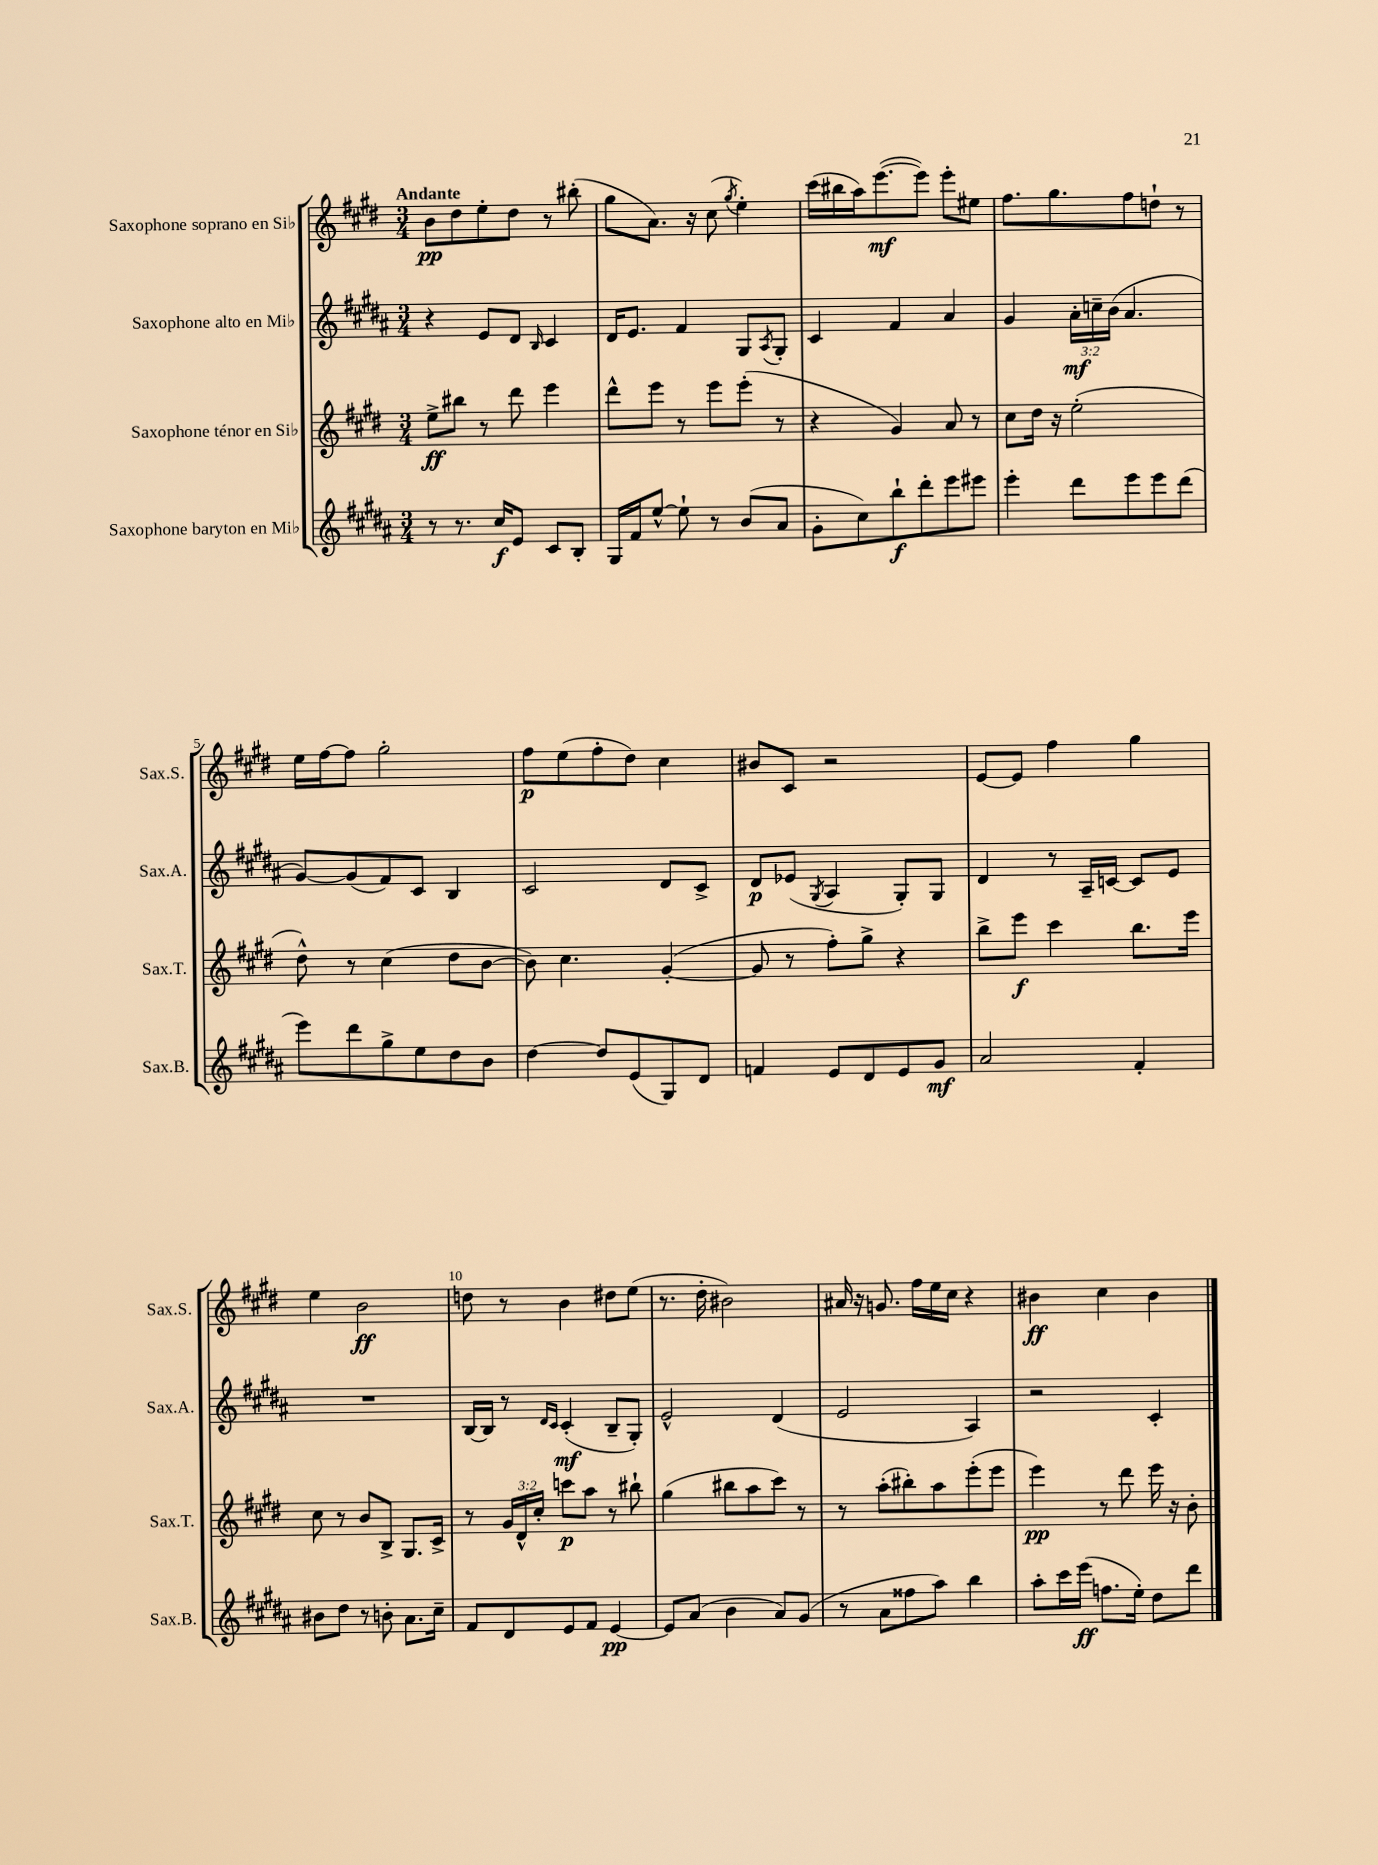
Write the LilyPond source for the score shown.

<<
\new StaffGroup <<
\new Staff = "s0" \with { instrumentName = "Saxophone soprano en Sib" shortInstrumentName = "Sax.S." } {
    \clef treble \key e \major \numericTimeSignature \time 3/4 \tempo "Andante"
    b'8\pp dis''8 e''8-. dis''8 r8 bis''8-.( |
    gis''8 a'8.) r16 cis''8( \acciaccatura { gis''8 } e''4-.) |
    cis'''16( bis''16 a''16) e'''8.~\mf( e'''8) e'''8-. eis''8 |
    fis''8. gis''8. fis''8 d''8-! r8 |
    e''16 fis''16~ fis''8 gis''2-. |
    fis''8\p e''8( fis''8-. dis''8) cis''4 |
    bis'8 cis'8 r2 |
    e'8~ e'8 fis''4 gis''4 |
    e''4 b'2\ff |
    d''8 r8 b'4 dis''8 e''8( |
    r8. dis''16-. bis'2) |
    ais'16 r16 g'8. fis''16 e''16 cis''16 r4 |
    bis'4\ff cis''4 bis'4 \bar "|." |
}
\new Staff = "s1" \with { instrumentName = "Saxophone alto en Mib" shortInstrumentName = "Sax.A." } {
    \clef treble \key b \major \numericTimeSignature \time 3/4 \override Staff.TupletNumber.text = #tuplet-number::calc-fraction-text
    r4 e'8 dis'8 \grace { b16 } cis'4 |
    dis'16 e'8. fis'4 gis8 \acciaccatura { ais8 } gis8-. |
    cis'4 fis'4 ais'4 |
    gis'4 \tuplet 3/2 { ais'16-.\mf c''16-- b'16( } ais'4. |
    gis'8~) gis'8( fis'8) cis'8 b4 |
    cis'2 dis'8 cis'8-> |
    dis'8\p ees'8( \acciaccatura { gis8 } ais4 gis8-.) gis8 |
    dis'4 r8 ais16-- c'16~ c'8 e'8 |
    R2. |
    b16~ b16 r8 \grace { dis'16 cis'16 } cis'4-.\mf( b8-- gis8-.) |
    e'2-^ dis'4( |
    e'2 ais4) |
    r2 cis'4-. \bar "|." |
}
\new Staff = "s2" \with { instrumentName = "Saxophone ténor en Sib" shortInstrumentName = "Sax.T." } {
    \clef treble \key e \major \numericTimeSignature \time 3/4 \override Staff.TupletNumber.text = #tuplet-number::calc-fraction-text
    e''8->\ff bis''8 r8 dis'''8 e'''4 |
    dis'''8-^ e'''8 r8 e'''8 e'''8-.( r8 |
    r4 gis'4) a'8 r8 |
    cis''8 dis''16 r16 e''2-.( |
    dis''8-^) r8 cis''4( dis''8 b'8~ |
    b'8) cis''4. gis'4~-.( |
    gis'8 r8 fis''8-.) gis''8-> r4 |
    b''8-> e'''8\f cis'''4 b''8. e'''16 |
    cis''8 r8 b'8 b8-> gis8. cis'16-> |
    r8 \tuplet 3/2 { gis'16 dis'16-^ cis''16-. } c'''8\p a''8 r8 bis''8-! |
    gis''4( bis''8 a''8 cis'''8) r8 |
    r8 a''8-.( bis''8-.) a''8 e'''8-.( e'''8 |
    e'''4\pp) r8 dis'''8 e'''16 r16 b'8-. \bar "|." |
}
\new Staff = "s3" \with { instrumentName = "Saxophone baryton en Mib" shortInstrumentName = "Sax.B." } {
    \clef treble \key b \major \numericTimeSignature \time 3/4
    r8 r8. cis''16\f e'8 cis'8 b8-. |
    gis16 fis'16 e''8~-^ e''8-! r8 b'8( ais'8 |
    gis'8-. cis''8) b''8-!\f dis'''8-. e'''8 eis'''8 |
    e'''4-. dis'''8 e'''8 e'''8 dis'''8( |
    e'''8) dis'''8 gis''8-> e''8 dis''8 b'8 |
    dis''4~ dis''8 e'8( gis8) dis'8 |
    f'4 e'8 dis'8 e'8 gis'8\mf |
    ais'2 fis'4-. |
    bis'8 dis''8 r8 b'8-. ais'8. cis''16-- |
    fis'8 dis'8 e'8 fis'8 e'4~\pp |
    e'8 ais'8( b'4 ais'8) gis'8( |
    r8 ais'8 fisis''8 ais''8) b''4 |
    ais''8-. cis'''16 e'''16\ff( f''8. e''16-.) dis''8 dis'''8 \bar "|." |
}
>>
>>
\layout { \context { \Score \override BarNumber.break-visibility = ##(#f #t #t) barNumberVisibility = #(every-nth-bar-number-visible 5) } }
